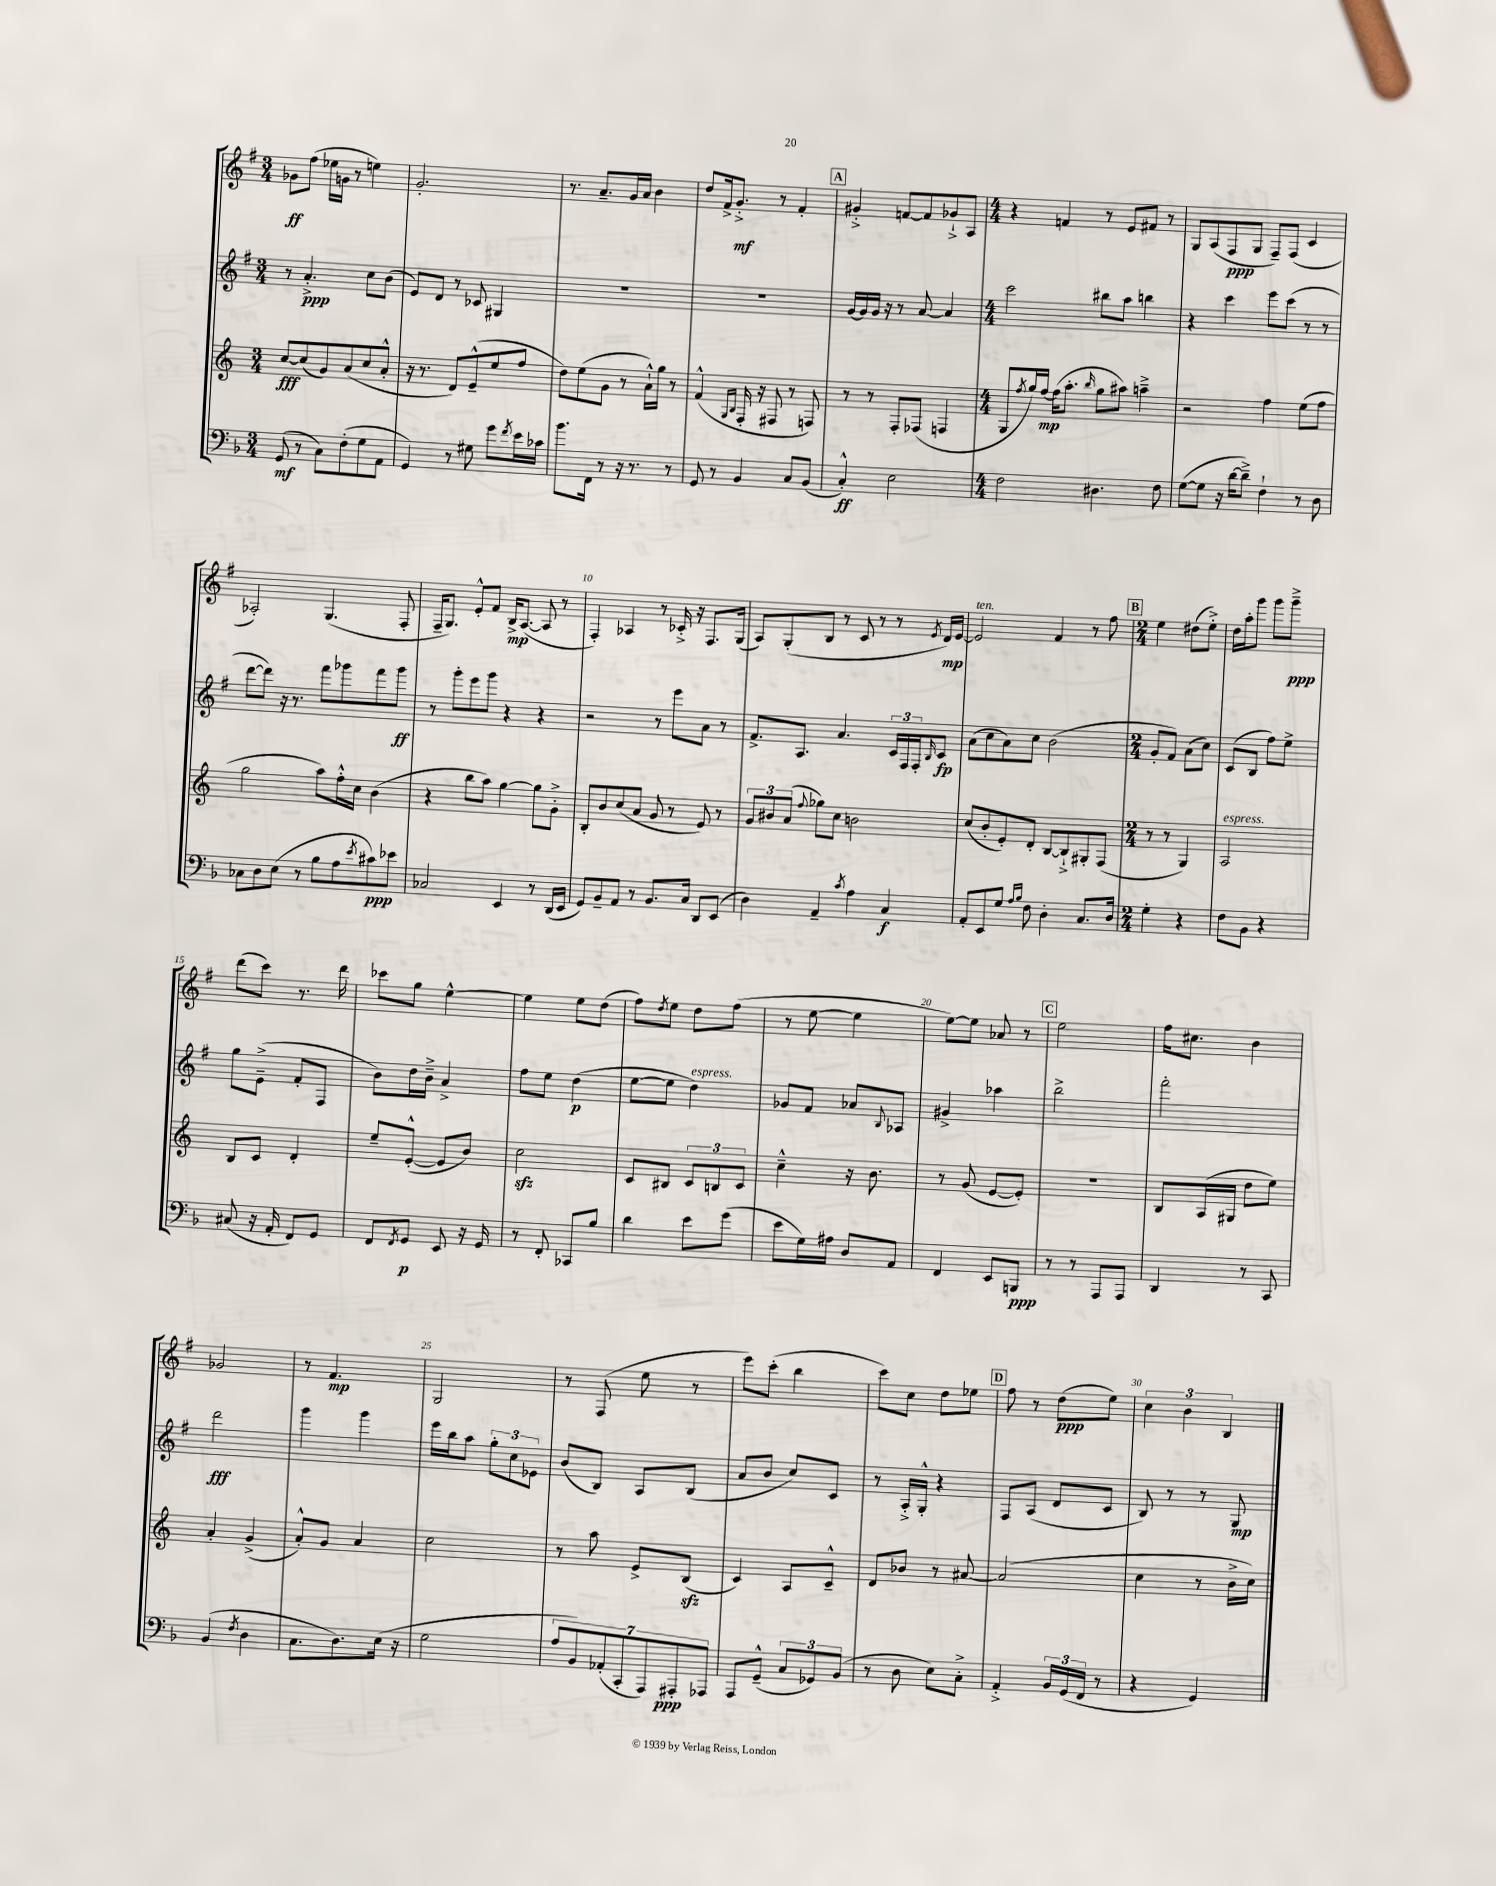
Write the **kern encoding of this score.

**kern	**kern	**kern	**kern
*staff4	*staff3	*staff2	*staff1
*clefF4	*clefG2	*clefG2	*clefG2
*k[b-]	*k[]	*k[f#]	*k[f#]
*M3/4	*M3/4	*M3/4	*M3/4
(8GG	[8cc	8r	8g-
8r	(8cc]	4.a'^	(8ff#
8C)	8g)	.	16ee-
.	.	.	16g
(8F'	(8a	.	8r
8G	8cc	8cc	4ee)
8AA	8a'^^	(8b	.
=	=	=	=
4GG)	16r	8e)	2.g'
.	8.r	.	.
.	.	8d	.
8r	8d)	8r	.
8G#	(8e~^^	8c-	.
8g	8ee	4G#	.
8qf	.	.	.
16e	8ff	.	.
16c-	.	.	.
=	=	=	=
8.b-	8dd)	2.r	8.r
.	(8ee	.	.
16FF	.	.	8.a~
8r	8g	.	.
16r	8r	.	16g
8.r	.	.	16a
.	16a`^^)	.	4b
.	16gg	.	.
8r	8r	.	.
=	=	=	=
8GG	(4f^^	2.r	8dd
8r	.	.	16f#^
.	.	.	8.g'^
.	16qqG	.	.
.	16qqB	.	.
4BB-	16F'	.	.
.	16r	.	.
.	8F#	.	8r
8C	8r	.	4f#'
(8BB-	8F)	.	.
=	=	=	=
4C'^^)	8r	[16g	4g#'^
.	.	16g]	.
.	8r	16g	.
.	.	16r	.
2E	8F'	8r	[8f
.	(8F-	[8a	8f]
.	4F	4a]	8g-`^
.	.	.	8A
=	=	=	=
*M4/4	*M4/4	*M4/4	*M4/4
2F	8G	2ccc	4r
.	8qff	.	.
.	16gg)	.	.
.	[16ff	.	.
.	(16ff]	.	4f
.	8.aa'	.	.
.	16qqbb	.	.
4.D#	8gg	8bb#	8r
.	8aa#)	8aa	8e
.	4aa~^	4bb	8f#
8F	.	.	8r
=	=	=	=
([8G	2r	4r	8G
8G]	.	.	(8A
16r	.	4ccc	8F#
[16d	.	.	.
8d~^])	.	.	8G
4F`	4ff	8eee	8F#~)
.	.	(8ccc	(8F#
8r	(8ee	8r	4c
8D	8ff	8r	.
=	=	=	=
8C-	2gg	[8ddd	2A-')
8D	.	8ddd])	.
(8E	.	16r	.
.	.	8.r	.
8r	.	.	.
8B-	8aa)	8fff#	(4.G
8A	16ff'^^	8ggg-	.
.	16cc	.	.
8qe	.	.	.
8c#)	(4b	8fff#	.
8e-	.	8ggg-	8F#'
=	=	=	=
2C-	4r	8r	16F#~
.	.	.	8.G)
.	.	8ggg'	.
.	8bb	8eee	8e'^^
.	8aa)	8ggg	8f#
4EE	[4gg	4r	16B^
.	.	.	([8.A
8r	8gg]	4r	8A]
(16DD	8g'^	.	8r
16EE	.	.	.
=	=	=	=
8GG)	8B'	2r	4F#')
8BB-~	8b	.	.
8AA	(8cc	.	4A-
8r	8a	.	.
8.BB-	8g	8r	8r
.	8r	8eee	16c-'^
16C	.	.	16r
8DD	8e)	8a	8.F#
(8EE	8r	8r	.
.	.	.	(16G
=	=	=	=
4D)	12g	8.f#^	8A)
.	12b#	.	.
.	.	.	(8G'
.	(12a	.	.
.	.	8.A	.
.	8qqff	.	.
4AA~	8gg-)	.	8B
.	8cc	4.a	8r
8qc	.	.	.
4A	2b	.	8c
.	.	.	8r
4C	.	24c	8r
.	.	24F#	.
.	.	24F#'	.
.	.	16qqB	8qe
.	.	8c	16d)
.	.	.	[16e
=	=	=	=
8AA'	(8cc	(8a	2e]
8EE	8b'	8cc	.
8G	8e')	8a)	.
16qqA	.	.	.
16qqB-	.	.	.
8F	8d'	8cc	.
4D'	[8B	(2b	4f#
.	8B`^]	.	.
8.C	8G#'	.	8r
.	(8F	.	8ff#
16D	.	.	.
=	=	=	=
*M2/4	*M2/4	*M2/4	*M2/4
4G'	8r	8g'	4ee
.	8r	8f#)	.
4r	4G)	(8a	(8dd#
.	.	8cc)	8ee'^)
=	=	=	=
8F	2A	(8c	16dd
.	.	.	16aa'
8BB-	.	8B	8ggg
4r	.	8ff#)	8ggg
.	.	8ee^	8ggg~^
=	=	=	=
(8C#	8B	8gg	(8ddd
16r	8c	(8e~^	8ccc)
16AA'	.	.	.
8FF)	4d'	8f#'	8.r
8GG	.	8F#	.
.	.	.	16ddd
=	=	=	=
8FF	8ee~	8b)	8ccc-
8qFF	.	.	.
8GG	([8e'^^	16dd	8gg
.	.	16b~^	.
8EE	8e]	4a^	[4ee^^
16r	8b)	.	.
16GG	.	.	.
=	=	=	=
8r	2cc	8ff#	4ee]
8FF'	.	8ee	.
8CC-	.	(4dd	8ee
8B-	.	.	(8dd
=	=	=	=
4d	8c	[8ee	8ff#)
.	.	.	8qdd
.	8B#	8ee]	8ee
8e	12c	4dd)	8dd
.	12B	.	.
(8g	.	.	(8ff#
.	12c	.	.
=	=	=	=
8e	4cc~^^	8g-	8r
16G)	.	8f#	[8ee
16A#	.	.	.
8D	16r	8a-	4ee]
.	8.b	.	.
.	.	8qqB	.
8AA	.	8A-	.
=	=	=	=
4FF	8r	4g#^	[8ee)
.	(8g	.	8ee]
8EE	[8e	4aa-	8a-
8BBB	8e'])	.	8r
=	=	=	=
8r	2r	2bb^	2ee
8r	.	.	.
8AAA	.	.	.
8AAA	.	.	.
=	=	=	=
4DD	8B	2fff#'	16ff#
.	.	.	8.cc#
.	(16A	.	.
.	16G#	.	.
8r	8dd	.	4b
8CC	8ee)	.	.
=	=	=	=
(4BB-	4a'	2ddd	2g-
8qF	.	.	.
4D	(4g^	.	.
=	=	=	=
8.C	8a'^^)	4ggg	8r
.	8g	.	4.f#
8.D)	.	.	.
.	4a	4ggg	.
(16E	.	.	.
16r	.	.	.
=	=	=	=
2G	2cc	16eee	2G
.	.	16bb	.
.	.	8aa	.
.	.	12gg'	.
.	.	12cc	.
.	.	12e-	.
=	=	=	=
14A	8r	(8b	8r
14BB-)	.	.	.
.	8aa	8B)	(8F#
(14AA-'	.	.	.
14CC'	.	.	.
.	8e^	8A	8ee
14AAA)	.	.	.
14AAA#'	.	.	.
.	(8B	(8B	8r
14AAA-	.	.	.
=	=	=	=
8AAA	4c)	8a	8eee)
(8GG~^^	.	8b	(8ccc'
12C	8A	8cc)	4bb
12GG-)	.	.	.
.	8c~^^	8c	.
(12BB-	.	.	.
=	=	=	=
8r	8d	8r	8ccc)
8D	8b-	16A'^	8cc
.	.	16G'^^	.
8E)	8r	4r	8dd
8C'^	[8a#	.	8ee-
=	=	=	=
4AA'^	(2a#]	8F#	8ff#
.	.	(8A	8r
24BB-	.	8d	(8dd
(24GG	.	.	.
24FF	.	.	.
8r	.	8c	8ee)
=	=	=	=
4r	4cc	8B)	6cc
.	.	8r	.
.	.	.	6b
4GG)	8r	8r	.
.	.	.	6B
.	16b^	8G	.
.	16cc)	.	.
==	==	==	==
*-	*-	*-	*-
